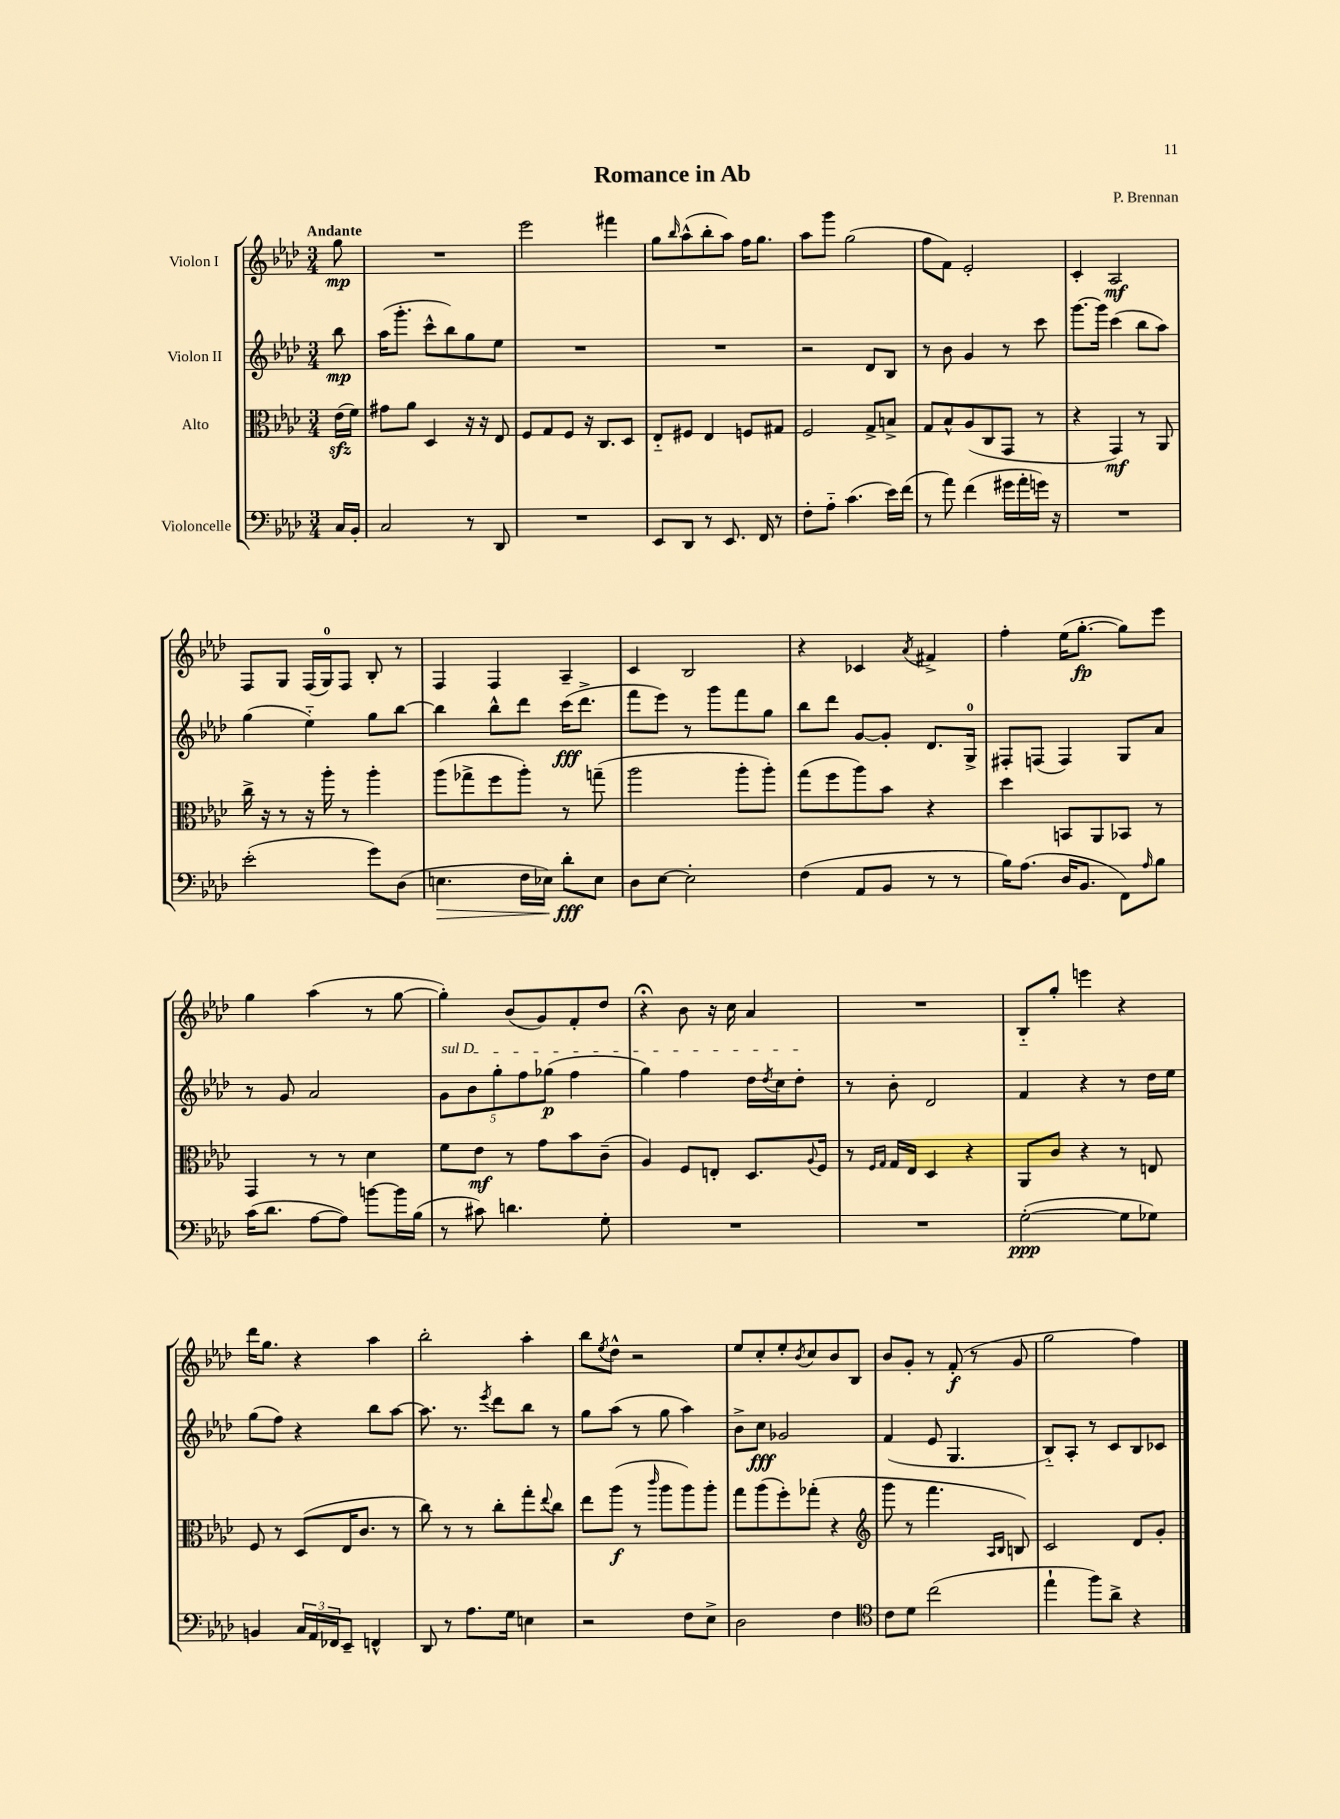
\header { title = "Romance in Ab" composer = "P. Brennan" }
<<
\new StaffGroup <<
\new Staff = "s0" \with { instrumentName = "Violon I" } {
    \clef treble \key aes \major \numericTimeSignature \time 3/4 \partial 8 \tempo "Andante"
    g''8\mp |
    R2. |
    ees'''2 fis'''4 |
    g''8 \grace { bes''16 } aes''8-^( bes''8-. aes''8) f''16 g''8. |
    aes''8 g'''8 g''2( |
    f''8 f'8) ees'2-. |
    c'4-. aes2\mf |
    f8 g8 f16( g16-0) f8 bes8-. r8 |
    f4 f4 aes4-- |
    c'4 bes2 |
    r4 ces'4 \acciaccatura { aes'8 } fis'4-> |
    f''4-. ees''16( g''8.~-.\fp g''8) ees'''8 |
    g''4 aes''4( r8 g''8~ |
    g''4-.) bes'8( g'8) f'8-. des''8 |
    r4\fermata bes'8 r16 c''16 aes'4 |
    R2. |
    bes8-_ g''8-. e'''4 r4 |
    des'''16 g''8. r4 aes''4 |
    bes''2-. aes''4-. |
    bes''8 \acciaccatura { ees''8 } des''8-^ r2 |
    ees''8 c''8-. ees''8-. \acciaccatura { bes'8 } c''8 bes'8 bes8 |
    bes'8 g'8-. r8 f'8-.\f( r8 g'8 |
    g''2 f''4) \bar "|." |
}
\new Staff = "s1" \with { instrumentName = "Violon II" } {
    \clef treble \key aes \major \numericTimeSignature \time 3/4 \partial 8
    bes''8\mp |
    aes''16( g'''8.-. c'''8-^ bes''8) g''8 ees''8 |
    R2. |
    R2. |
    r2 des'8 bes8 |
    r8 bes'8 g'4 r8 c'''8 |
    g'''8.~ g'''16 c'''4( bes''8 aes''8) |
    g''4( ees''4-_) g''8 bes''8~ |
    bes''4 bes''8-^ des'''8 c'''16\fff( des'''8.-> |
    f'''8 ees'''8) r8 g'''8 f'''8 g''8 |
    bes''8 des'''8 g'8~ g'8-. des'8. g16-0-> |
    fis8-. f8( f4) g8 aes'8 |
    r8 g'8 aes'2 |
    \tuplet 5/4 { \once \override TextSpanner.bound-details.left.text = \markup { \italic "sul D" } g'8\startTextSpan bes'8 g''8-. f''8 ges''8\p( } f''4 |
    g''4) f''4 des''16 \acciaccatura { des''8 } c''16 des''8-.\stopTextSpan |
    r8 bes'8-. des'2 |
    f'4 r4 r8 des''16 ees''16 |
    g''8( f''8) r4 bes''8 aes''8~ |
    aes''8. r8. \acciaccatura { ees'''8 } des'''8 bes''8 r8 |
    g''8 aes''8( r8 g''8 aes''4) |
    bes'8-> c''8\fff ges'2 |
    f'4( ees'8 g4. |
    bes8-_) aes8-. r8 c'8 bes8 ces'8 \bar "|." |
}
\new Staff = "s2" \with { instrumentName = "Alto" } {
    \clef alto \key aes \major \numericTimeSignature \time 3/4 \partial 8
    ees'16\sfz( f'16) |
    gis'8 aes'8 des4 r16 r16 ees8 |
    f8 g8 f8 r16 c8. des8 |
    ees8-_ fis8 ees4 f8 gis8 |
    f2 g8-> b8-> |
    g8 bes8-^ aes8( c8 g,8 r8 |
    r4 g,4\mf) r8 aes,8 |
    c''16-> r16 r8 r16 aes''16-. r8 aes''4-. |
    aes''8( ges''8-> f''8 aes''8-.) r8 g''8--( |
    aes''2 aes''8-. aes''8-.) |
    g''8( f''8 aes''8) bes'8 r4 |
    des''4 b,8 aes,8 bes,8 r8 |
    g,4 r8 r8 des'4 |
    f'8 ees'8\mf r8 g'8 bes'8 c'8--( |
    aes4) f8 e8-. des8. \appoggiatura { aes8 } f16 |
    r8 \grace { f16 g16 } g16 ees16 des4 r4 |
    aes,8 c'8 r4 r8 e8 |
    f8 r8 des8( ees16 c'8. r8 |
    c''8) r8 r8 c''8-. g''8-. \appoggiatura { ees''8 } c''8 |
    ees''8 aes''8\f( r8 \grace { c'''16 } aes''8 aes''8) aes''8-. |
    g''8 aes''8( f''8-.) ges''8-.( r4 |
    \clef treble g'''8 r8 f'''4. \grace { aes16 bes16 } b8) |
    c'2 des'8 g'8-. \bar "|." |
}
\new Staff = "s3" \with { instrumentName = "Violoncelle" } {
    \clef bass \key aes \major \numericTimeSignature \time 3/4 \partial 8
    c16 bes,16-. |
    c2 r8 des,8 |
    R2. |
    ees,8 des,8 r8 ees,8. f,16 r8 |
    f8-. aes8-_ c'4.( ees'16) f'16( |
    r8 aes'8) f'4( gis'16 aes'16-. g'16) r16 |
    R2. |
    ees'2-.( g'8) des8( |
    e4.\> f16 ees16) des'8-.\fff\! ees8 |
    des8 ees8~ ees2-. |
    f4( aes,8 bes,8 r8 r8 |
    bes16) aes8.( des16 bes,8. f,8) \grace { aes16 } bes8 |
    c'16( des'8. aes8~ aes8) b'8~ b'16 bes16( |
    r8 cis'8) d'4. g8-. |
    R2. |
    R2. |
    g2~-.\ppp( g8 ges8) |
    b,4 \tuplet 3/2 { c16 aes,16 fes,16 } ees,8-- f,4-^ |
    des,8 r8 aes8. g16 e4 |
    r2 f8 ees8-> |
    des2 f4 |
    \clef tenor c'8 des'8 c''2( |
    ees''4-! f''8) aes'8-> r4 \bar "|." |
}
>>
>>
\layout { \context { \Score \remove "Bar_number_engraver" } }
